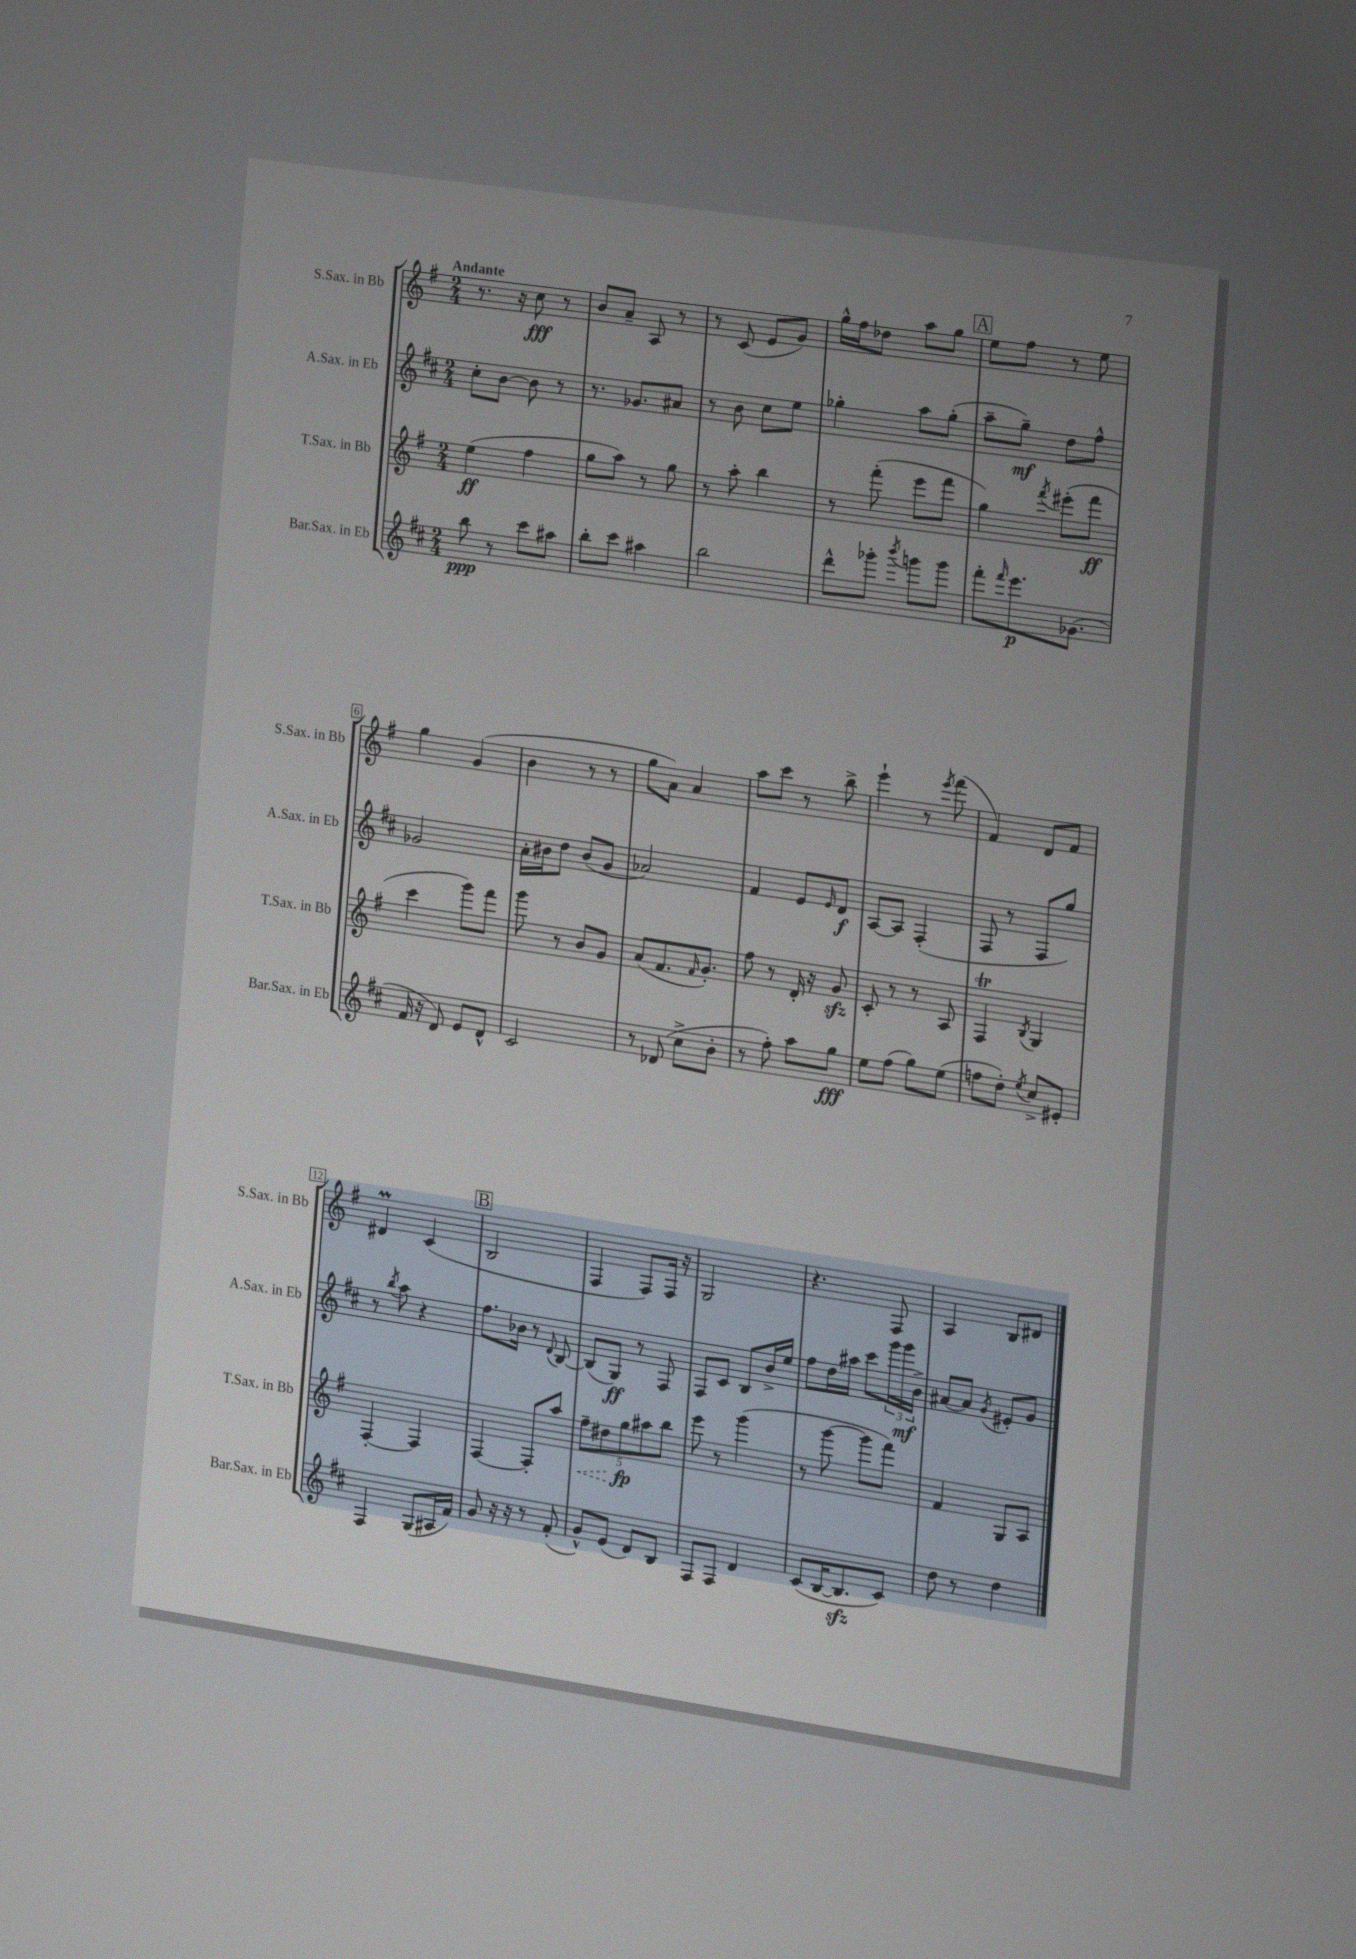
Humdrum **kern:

**kern	**kern	**kern	**kern
*staff4	*staff3	*staff2	*staff1
*clefG2	*clefG2	*clefG2	*clefG2
*k[f#c#]	*k[f#]	*k[f#c#]	*k[f#]
*M2/4	*M2/4	*M2/4	*M2/4
8bb	(4ee	8cc#'	8.r
8r	.	[8b	.
.	.	.	16r
8ccc#	4ff#	8b]	8cc
8aa#	.	8r	8r
=	=	=	=
8bb'	8gg	8.r	8b
8ccc#	8aa)	.	8a~
.	.	8.g-	.
4aa#	8r	.	8A
.	8gg	8a#	8r
=	=	=	=
2bb	8r	8r	8r
.	8aa'	8b	(8c
.	4bb	8cc#	8e
.	.	8ee	8g)
=	=	=	=
8ddd^^	8r	4gg-'	16gg^^
.	.	.	16ff#
8ggg-'	(8fff#'	.	8dd-
8qbbb	.	.	.
8ggg	8eee	8aa	8aa
8ggg	8fff#	(8gg-'	8gg
=	=	=	=
8fff#'	4gg)	8aa~	8ee
16qqfff#	.	.	.
8.eee	.	8gg~)	8ff#
.	8qfff#	.	.
.	(8eee#'	8dd	8r
(8.g-	.	.	.
.	8fff#	8ff#^^	8ee
=	=	=	=
16f#	4ccc	2g-	4gg
16r	.	.	.
8d)	.	.	.
8e	8ggg)	.	(4g
8d^^	8fff#	.	.
=	=	=	=
2c#	8ggg	16a'	4b
.	.	16b#	.
.	8r	8dd	.
.	8b	(8b#	8r
.	8g	8g	8r
=	=	=	=
8r	(8a	2a-)	8gg
(8d-	8.f#	.	8a)
8cc#^	.	.	4a
.	16qqf#	.	.
.	8.g')	.	.
8b'	.	.	.
=	=	=	=
8r	8ff#	4f#	8aa
8ff#')	8r	.	8ccc
8aa	16d'	8e	8r
.	16r	.	.
.	.	16qqe	.
8gg	8g	8d	8bb^
=	=	=	=
8ee	8c'	[8A	4eee`
(8ff#	8r	8A]	.
8gg)	8r	(4F#'	8r
.	.	.	8qeee
(8ee	8A	.	(8fff#
=	=	=	=
8ff	4F#	8F#	4f#)
8dd')	.	8r	.
8qee	8qB	.	.
8cc#^	4G	8F#	8d
8e#'	.	8gg)	8f#
=	=	=	=
4F#	[4F#'	8r	4d#
.	.	8qbb	.
.	.	8aa	.
(8G	4F#]	4r	(4c
16A#	.	.	.
16f#)	.	.	.
=	=	=	=
8g	[4F#	8.ff#	2B
16r	.	.	.
16r	.	16b-	.
8r	8F#']	8r	.
.	.	8qqd	.
(8f#'	8aa	[8B	.
=	=	=	=
8g^^)	10ff#~	(8B]	4F#
.	10dd#	.	.
(8e	.	8G)	.
.	10gg	.	.
8d)	.	8r	8F#)
.	10aa#	.	.
8B	.	8F#	16F#
.	10bb	.	.
.	.	.	16r
=	=	=	=
8F#	8eee	8F#	2G
8F#	8r	8c#	.
4d	(4ggg	8B	.
.	.	16b^	.
.	.	16ee	.
=	=	=	=
(8c#	8r	8ff#	4.r
[16B	[8ggg	16dd	.
8.B]	.	16aa#	.
.	8ggg]	8ccc#	.
8c#)	8fff#)	24ggg	8F#
.	.	24ggg	.
.	.	24b^	.
=	=	=	=
8dd	4f#	[8a#	4A
8r	.	8a#]	.
.	.	8qg	.
4dd	8G	8e#'	8B
.	8A	8g	8d#
==	==	==	==
*-	*-	*-	*-
